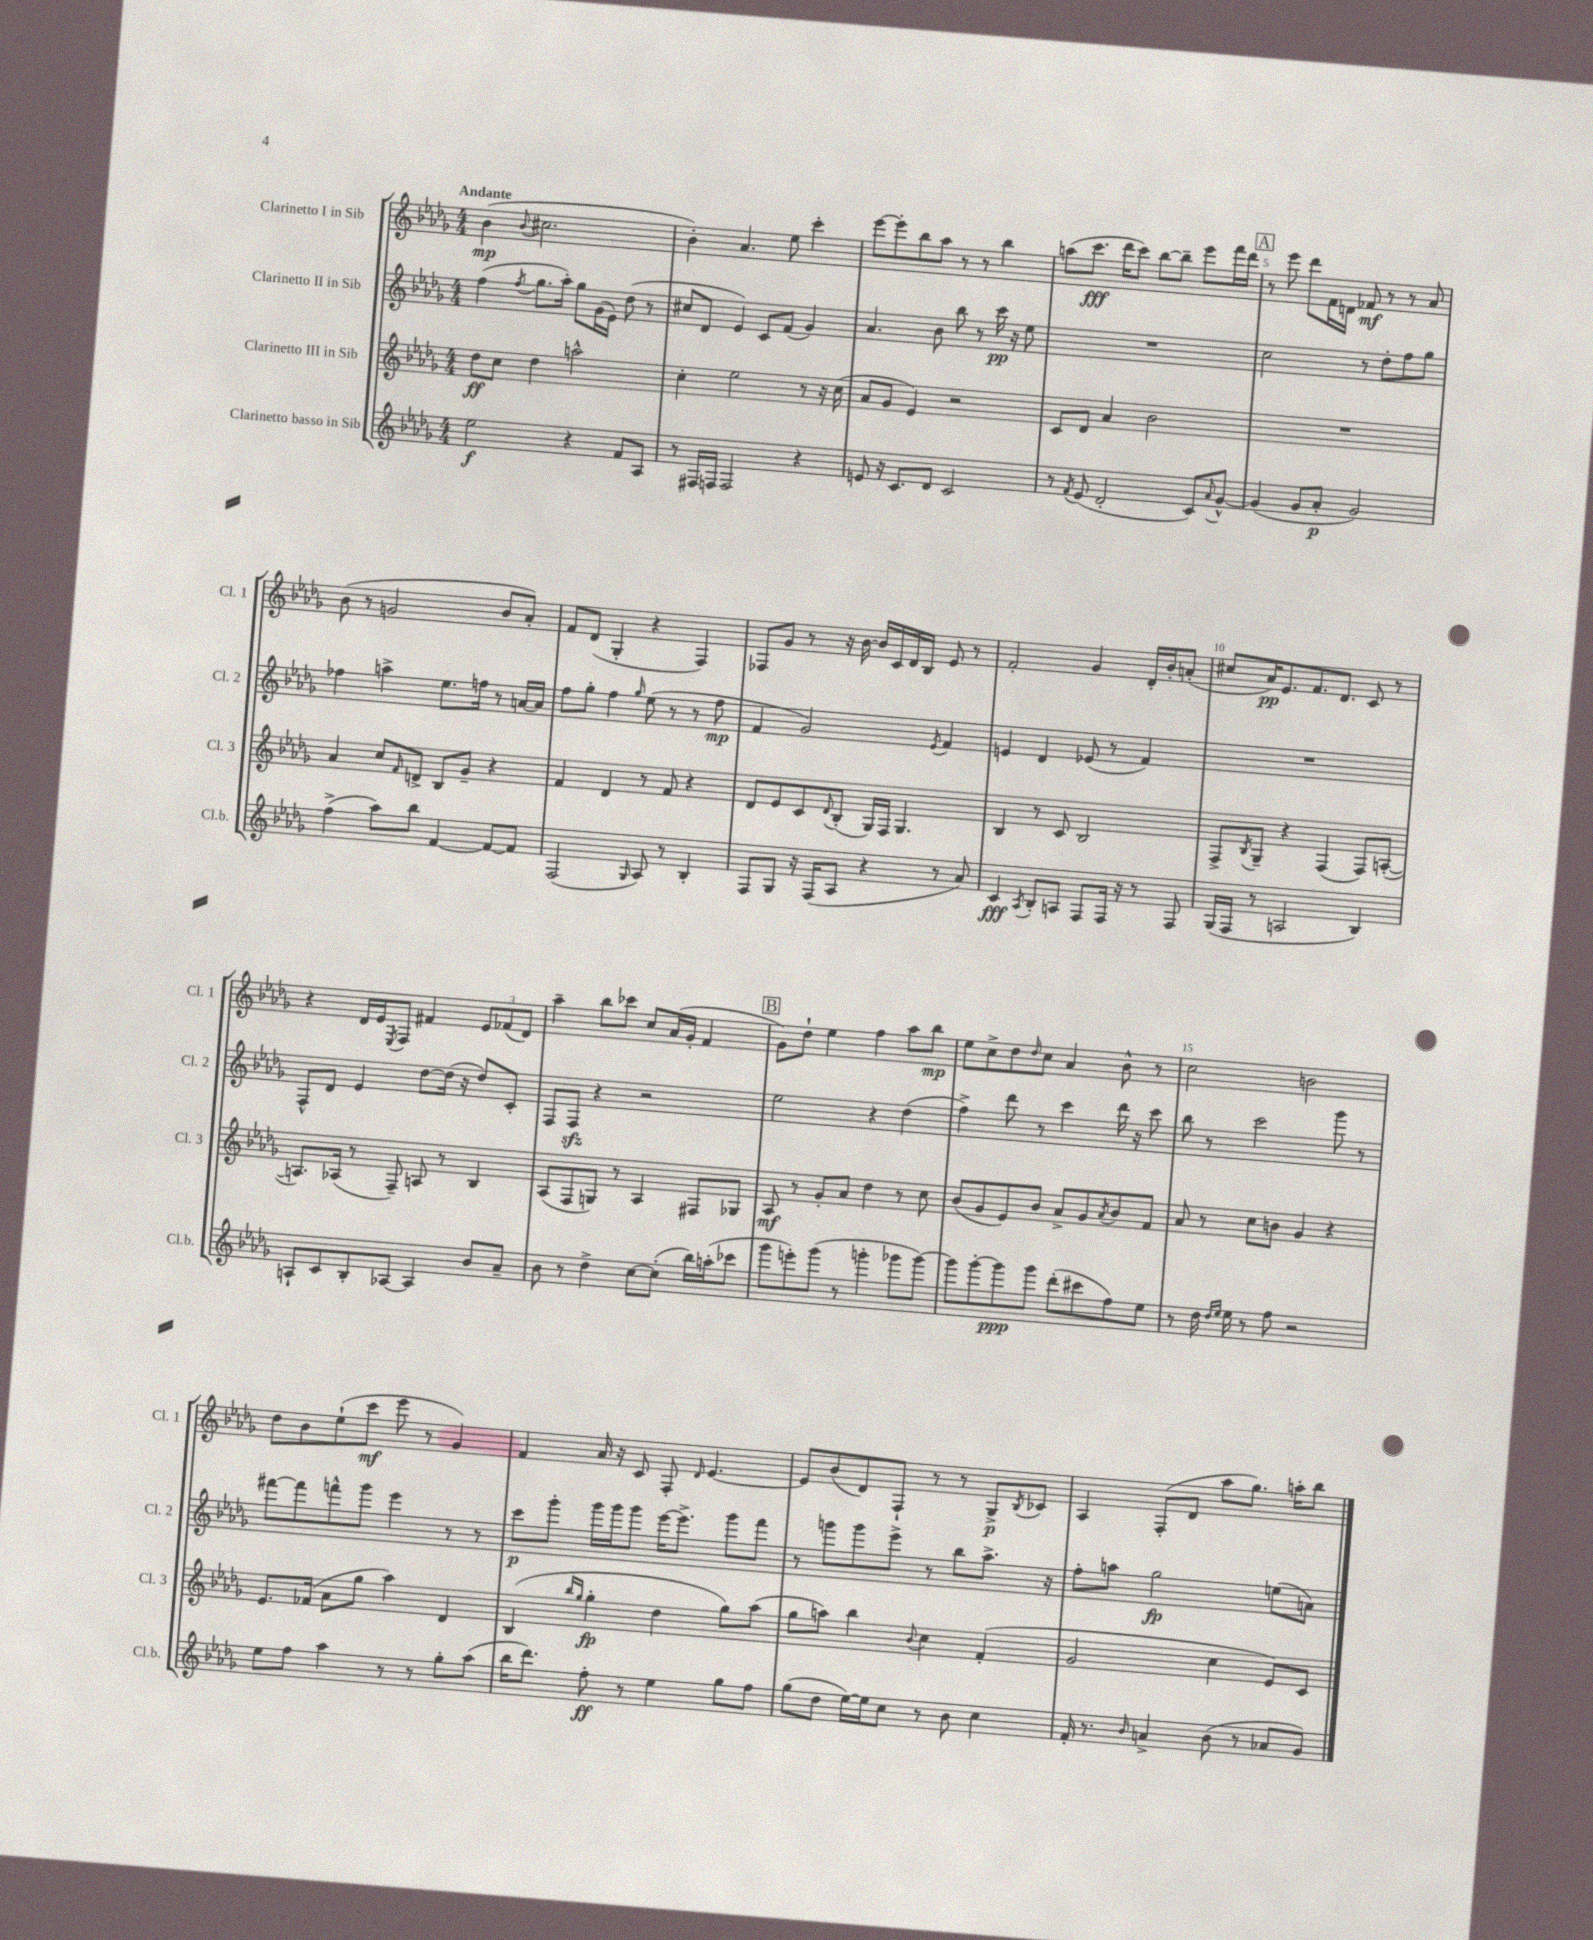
<<
\new StaffGroup <<
\new Staff = "s0" \with { instrumentName = "Clarinetto I in Sib" shortInstrumentName = "Cl. 1" } {
    \clef treble \key des \major \numericTimeSignature \time 4/4 \tempo "Andante"
    bes'4\mp( \appoggiatura { bes'8 } cis''2. |
    bes'4-.) aes'4. ees''8 c'''4-. |
    ees'''8~ ees'''8-. bes''8 aes''8 r8 r8 bes''4 |
    a''8( c'''8.\fff des'''16 c'''8) bes''8~ bes''8-- ees'''8 f'''16 des'''16 |
    \mark \markup { \box "A" } r8 ees'''8 des'''8 f'16 d'16 fes'8\mf r8 r8 aes'8 |
    bes'8( r8 g'2 bes'8 aes'8-.) |
    f'8 des'8( ges4-. r4 f4) |
    fes8 ges'8 r8 r16 bes'16~ bes'16 c'16 des'16 bes16 ees'8 r8 |
    f'2-. ges'4 des'16-. bes'16-. a'8-.( |
    cis''8 aes'16\pp) ees'8. f'8. des'8. c'8 r8 |
    r4 des'16 ees'16 \acciaccatura { ees8 } f8 fis'4 \tuplet 3/2 { ees'8 fes'8( des'8) } |
    aes''4-- bes''8 ces'''8 c''8 aes'16( ges'16-. f'4 |
    \mark \markup { \box "B" } ges'8) des''8-! ees''4 f''4 aes''8 bes''8\mp |
    ees''8 c''8-> des''8 \grace { des''16 } c''8 aes'4 bes'8-^ r8 |
    c''2 b'2 |
    des''8 bes'8 ees''8-!( c'''8\mf ees'''8 r8 ges'4) |
    f'4 aes'16 r16 c'8 f8-. \grace { des'16 } ees'4.~ |
    ees'8 bes'8( des'8) f8-! r8 r8 ges8->\p \acciaccatura { bes8 } ces'8 |
    aes4 f8-.( des'8 aes''8 ges''8.) a''16-. bes''8 \bar "|." |
}
\new Staff = "s1" \with { instrumentName = "Clarinetto II in Sib" shortInstrumentName = "Cl. 2" } {
    \clef treble \key des \major \numericTimeSignature \time 4/4
    f''4( \acciaccatura { f''8 } ges''8. aes''16-.) ges''8 ges'16( ees'16) des''8( r8 |
    cis''8 des'8 ees'4) c'8 f'8( ges'4) |
    aes'4. bes'8 bes''8 r8 c'''16\pp r16 ees''8 |
    R1 |
    \mark \markup { \box "A" } c''2 r8 des''8-. f''8 ges''8 |
    fes''4 a''4-> ees''8. f''16 r8 a'16~ a'16 |
    f''8 ges''8-. f''4 \grace { ges''16 } ees''8( r8 r8 f''8\mp |
    f'4 ges'2) \acciaccatura { ees'8 } f'4 |
    e'4 des'4 ees'8( r8 f'4) |
    R1 |
    f8-^ des'8 ees'4 des''8~ des''16( r16 des''8) c'8-. |
    f8 f8\sfz r4 r2 |
    \mark \markup { \box "B" } ees''2 r4 des''4( |
    f''4->) des'''8 r8 c'''4 des'''16 r16 c'''8 |
    bes''8 r8 c'''2 ges'''8 r8 |
    fis'''8~ fis'''8 f'''8-^ ges'''8 ees'''4 r8 r8 |
    c'''8\p ges'''8-. ges'''16 ges'''16 ges'''8 ees'''16~ ees'''8.-> ges'''8 f'''8 |
    r8 g'''8 g'''8 ees'''8-> r8 bes''8 aes''8.-> r16 |
    f''8-. a''8 ges''2\fp e''8( a'8) \bar "|." |
}
\new Staff = "s2" \with { instrumentName = "Clarinetto III in Sib" shortInstrumentName = "Cl. 3" } {
    \clef treble \key des \major \numericTimeSignature \time 4/4
    des''8\ff c''8 des''4 a''2-^ |
    c''4-. ees''2 r8 r16 c''16( |
    aes'8 ges'8 ees'4) r2 |
    c'8 des'8 aes'4 bes'2 |
    \mark \markup { \box "A" } R1 |
    aes'4 c''8 \grace { f'16 } d'8-> bes8 ges'8-- r4 |
    f'4 des'4 r8 f'8 r4 |
    des'8 ees'8 c'8 \appoggiatura { des'8 } bes8-.( ges16) f16 ges4. |
    bes4 r8 c'8 bes2 |
    f8-> \acciaccatura { bes8 } ges8-- r4 f4( f8) a8~-.( |
    a8.) aes16( r8 f8--) a8 r8 bes4 |
    aes8( f8 g8) r8 aes4 fis8 ges8 |
    \mark \markup { \box "B" } aes8\mf r8 ges'8-. aes'8 des''4 r8 c''8 |
    bes'8( ges'8 ees'8) bes'8 aes'8-> ges'8 \acciaccatura { aes'8 } bes'8 f'8 |
    aes'8 r8 c''8 b'8 ges'4 r4 |
    ees'8. fes'16( aes'8 ges''8 aes''4) des'4 |
    bes4( \grace { bes''16 ges''16 } ges''4-.\fp des''4 ges''8) aes''8( |
    ges''8 a''8) bes''4 \appoggiatura { bes'8 } c''4 f'4-.( |
    ges'2 c''4 ees'8) c'8 \bar "|." |
}
\new Staff = "s3" \with { instrumentName = "Clarinetto basso in Sib" shortInstrumentName = "Cl.b." } {
    \clef treble \key des \major \numericTimeSignature \time 4/4
    ees''2\f r4 f'8 aes8 |
    r8 fis16 f16 f2 r4 |
    e'8 r16 c'8. des'8 c'2 |
    r8 \acciaccatura { f'8 } ees'8( des'2-. c'8) \appoggiatura { aes'8 } ges'8~-^ |
    \mark \markup { \box "A" } ges'4( ges'8 aes'8-.\p ges'2) |
    f''4->( aes''8) bes''8 f'4~ f'8~ f'8 |
    f2( \grace { ges16 } aes8) r8 bes4-. |
    f8 ges8 r16 f16( aes8 r4 r8 aes'8) |
    c'4\fff \acciaccatura { aes8 } bes8-. a8 f8 f16 r16 r8 f8 |
    ges16( f16 r8 a2 bes4) |
    a8-! c'8 bes8-. aes8~ aes4 bes'8 aes'8-- |
    bes'8 r8 des''4-> c''8~ c''8-.( bes''16) a''16-.( ces'''8 |
    \mark \markup { \box "B" } ges'''8 e'''8-.) ges'''8( r8 g'''4-. ges'''8 ges'''8~) |
    ges'''8 ges'''8~-. ges'''8\ppp ges'''8 des'''8-.( cis'''8 f''8) ees''8 |
    r8 des''16 \grace { des''16 ees''16 } ees''16 r8 f''8 r2 |
    ees''8 f''8 aes''4 r8 r8 ges''8-. aes''8( |
    bes''16 des'''8.) f''8-.\ff r8 ees''4 ges''8 f''8 |
    ges''8( des''8 ees''16~) ees''16 c''8 r8 bes'8 c''4 |
    f'16-. r8. \grace { bes'16 } a'4-> bes'8( r8 aes'8 ges'8) \bar "|." |
}
>>
>>
\layout { \context { \Score \override BarNumber.break-visibility = ##(#f #t #t) barNumberVisibility = #(every-nth-bar-number-visible 5) } }
